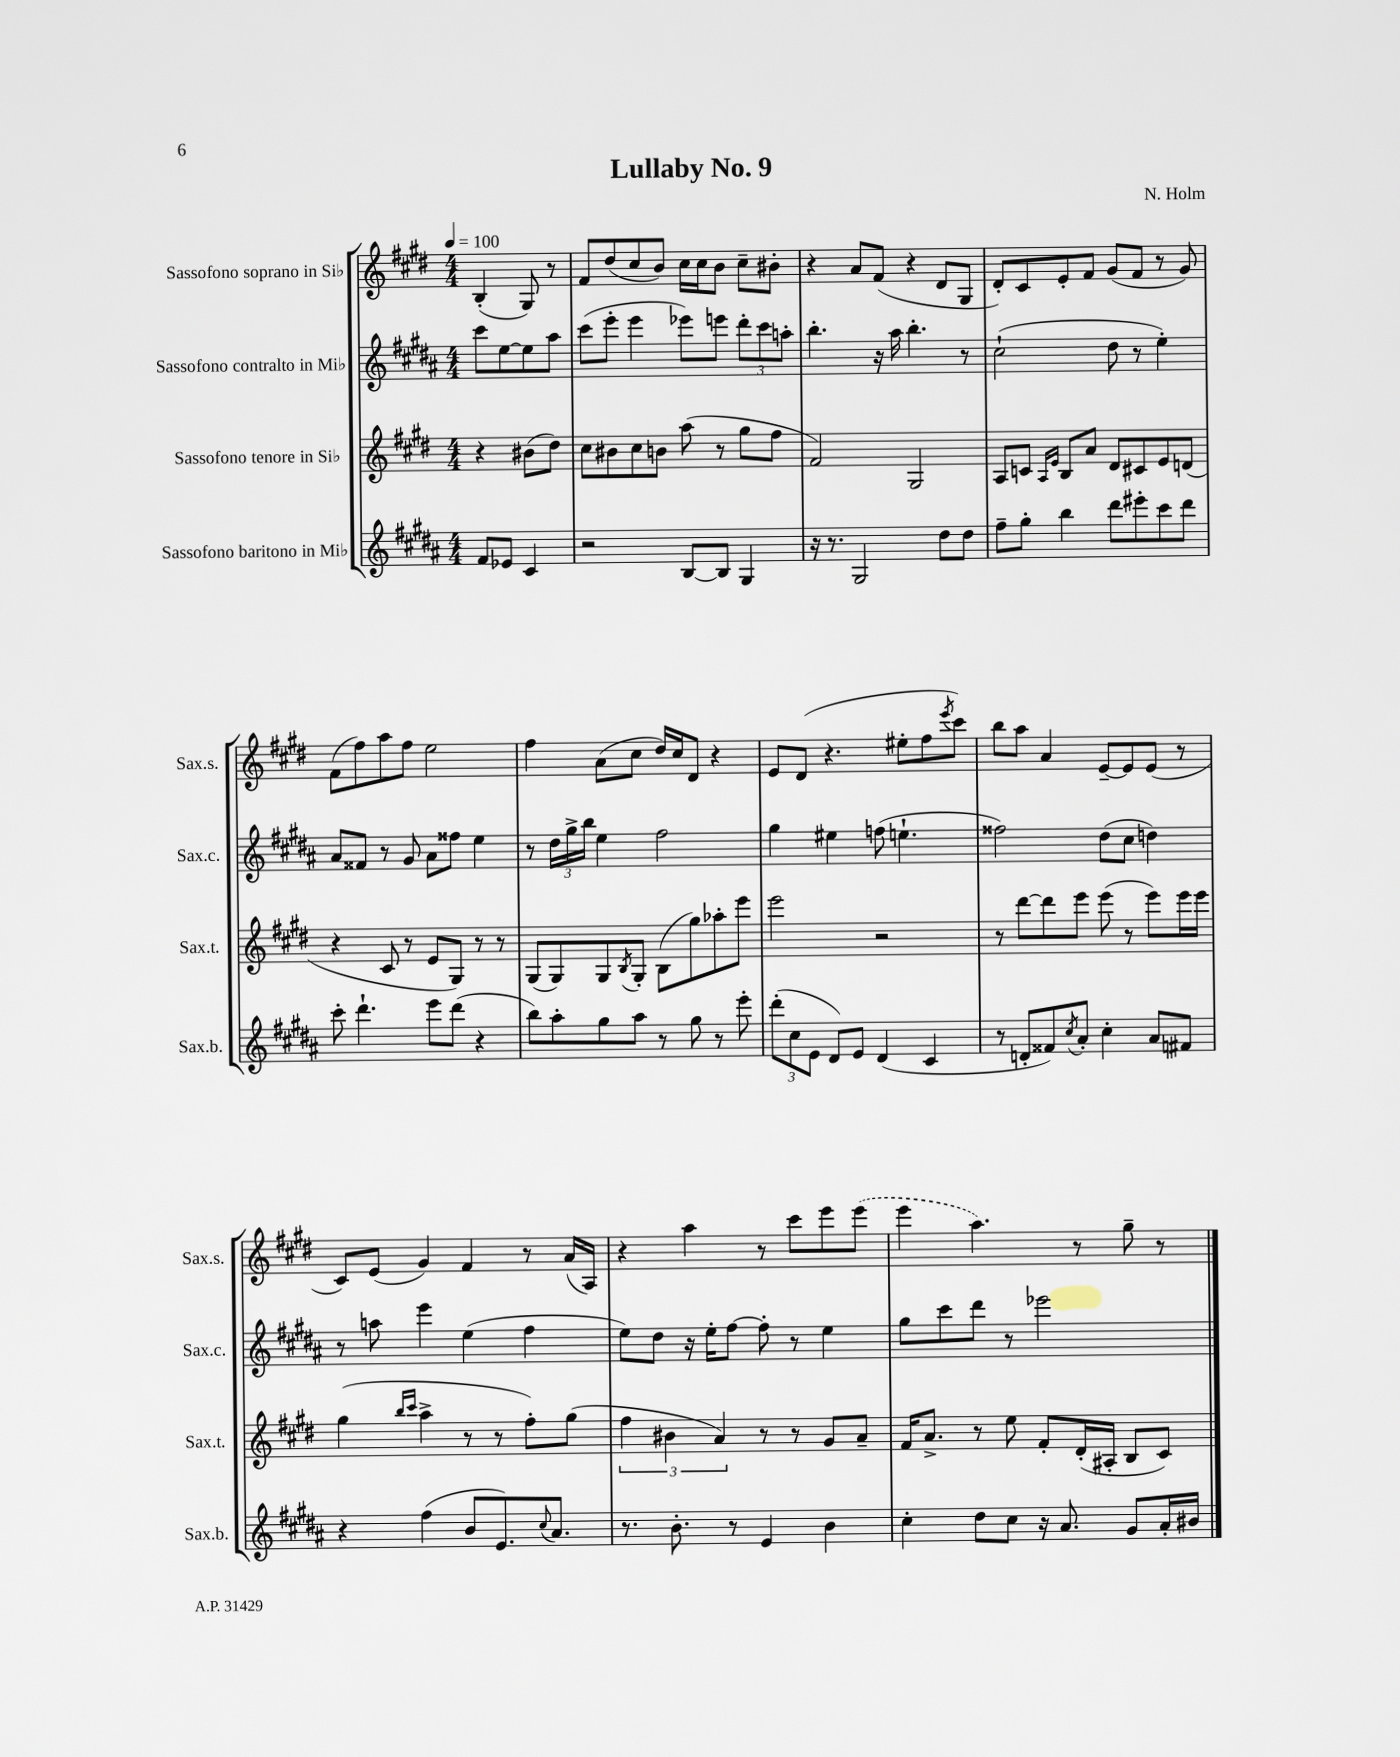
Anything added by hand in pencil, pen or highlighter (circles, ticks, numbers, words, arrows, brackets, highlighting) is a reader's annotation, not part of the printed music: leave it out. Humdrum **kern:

**kern	**kern	**kern	**kern
*staff4	*staff3	*staff2	*staff1
*clefG2	*clefG2	*clefG2	*clefG2
*k[f#c#g#d#a#]	*k[f#c#g#d#]	*k[f#c#g#d#a#]	*k[f#c#g#d#]
*M4/4	*M4/4	*M4/4	*M4/4
*MM100	*MM100	*MM100	*MM100
8f#	4r	8ccc#	(4B'
8e-	.	[8ee	.
4c#	(8b#	8ee]	8G#)
.	8dd#)	8aa#	8r
=	=	=	=
2r	8cc#	(8ccc#	8f#
.	8b#	8eee'	(8dd#
.	8cc#	4eee	8cc#
.	8b	.	8b)
[8B	(8aa	8eee-)	16cc#
.	.	.	16cc#
8B]	8r	8eee	8b
4G#	8gg#	12ddd#'	8cc#~
.	.	12ccc#	.
.	8ff#	.	8b#'
.	.	12aa'	.
=	=	=	=
16r	2f#)	4.bb'	4r
8.r	.	.	.
2G#	.	.	8a
.	.	16r	(8f#
.	.	16aa#	.
.	2G#	4.bb'	4r
8dd#	.	.	8d#
8dd#	.	8r	8G#
=	=	=	=
8ff#~	8A	(2cc#`	8d#')
8gg#'	8c	.	8c#
.	16qqA	.	.
.	16qqe	.	.
4bb	8B	.	8e'
.	8a	.	8f#
8ddd#	8d#	8dd#	(8g#
8eee#'	8c#	8r	8f#
8ccc#	8e	4ee')	8r
8ddd#	(8d	.	8g#)
=	=	=	=
8ccc#'	4r	8a#	(8f#
4.ddd#`	.	8f##	8ff#)
.	8c#	8r	8aa
.	8r	8g#	8ff#
8eee	8e	8a#	2ee
(8ddd#	8G#)	8ff##	.
4r	8r	4ee	.
.	8r	.	.
=	=	=	=
8bb)	(8G#	8r	4ff#
8aa#'	8G#)	24dd#	.
.	.	24gg#^	.
.	.	24bb	.
8gg#	8G#	4ee	(8a
.	8qB	.	.
8aa#	8G#'	.	8cc#
8r	(8B	2ff#	16dd#)
.	.	.	16cc#
8gg#	8gg#)	.	8d#
8r	8aa-'	.	4r
8eee'	8eee	.	.
=	=	=	=
(12ddd#'	2eee	4gg#	8e
12cc#	.	.	.
.	.	.	(8d#
12e	.	.	.
8d#)	.	4ee#	4.r
8e	.	.	.
(4d#	2r	(8ff	.
.	.	4.ee`	8ee#'
4c#	.	.	8ff#
.	.	.	8qeee
.	.	.	8ccc#)
=	=	=	=
8r	8r	2ff##)	8bb
8d'	[8ddd#	.	8aa
8f##)	8ddd#]	.	4a
8qcc#	.	.	.
8a#'	8eee	.	.
4cc#'	(8eee	(8dd#	[8e~
.	8r	8cc#	8e]
8a#	8eee)	4dd)	(8e
8f#	16eee	.	8r
.	16eee	.	.
=	=	=	=
4r	(4gg#	8r	8c#)
.	.	8aa	(8e
.	16qqbb	.	.
.	16qqccc#	.	.
(4ff#	4aa^	4eee	4g#)
8b	8r	(4ee	4f#
8.e)	8r	.	.
.	8ff#')	4ff#	8r
8qqcc#	.	.	.
8.a#	.	.	.
.	(8gg#	.	(16a
.	.	.	16A)
=	=	=	=
8.r	6ff#	8ee)	4r
.	.	8dd#	.
.	6b#	.	.
8.b'	.	.	.
.	.	16r	4aa
.	.	16ee'	.
.	6a)	.	.
8r	.	[8ff#	.
4e	8r	8ff#']	8r
.	8r	8r	8ccc#
4b	8g#	4ee	8eee
.	8a~	.	(8eee
=	=	=	=
4cc#'	16f#	8gg#	4eee
.	8.a^	.	.
.	.	8ccc#	.
8dd#	8r	8ddd#	4.aa)
8cc#	8ee	8r	.
16r	8f#'	2eee-	.
8.a#	.	.	.
.	(16d#'	.	8r
.	16A#'	.	.
8g#	8B	.	8gg#~
16a#'	8c#)	.	8r
16b#	.	.	.
==	==	==	==
*-	*-	*-	*-
